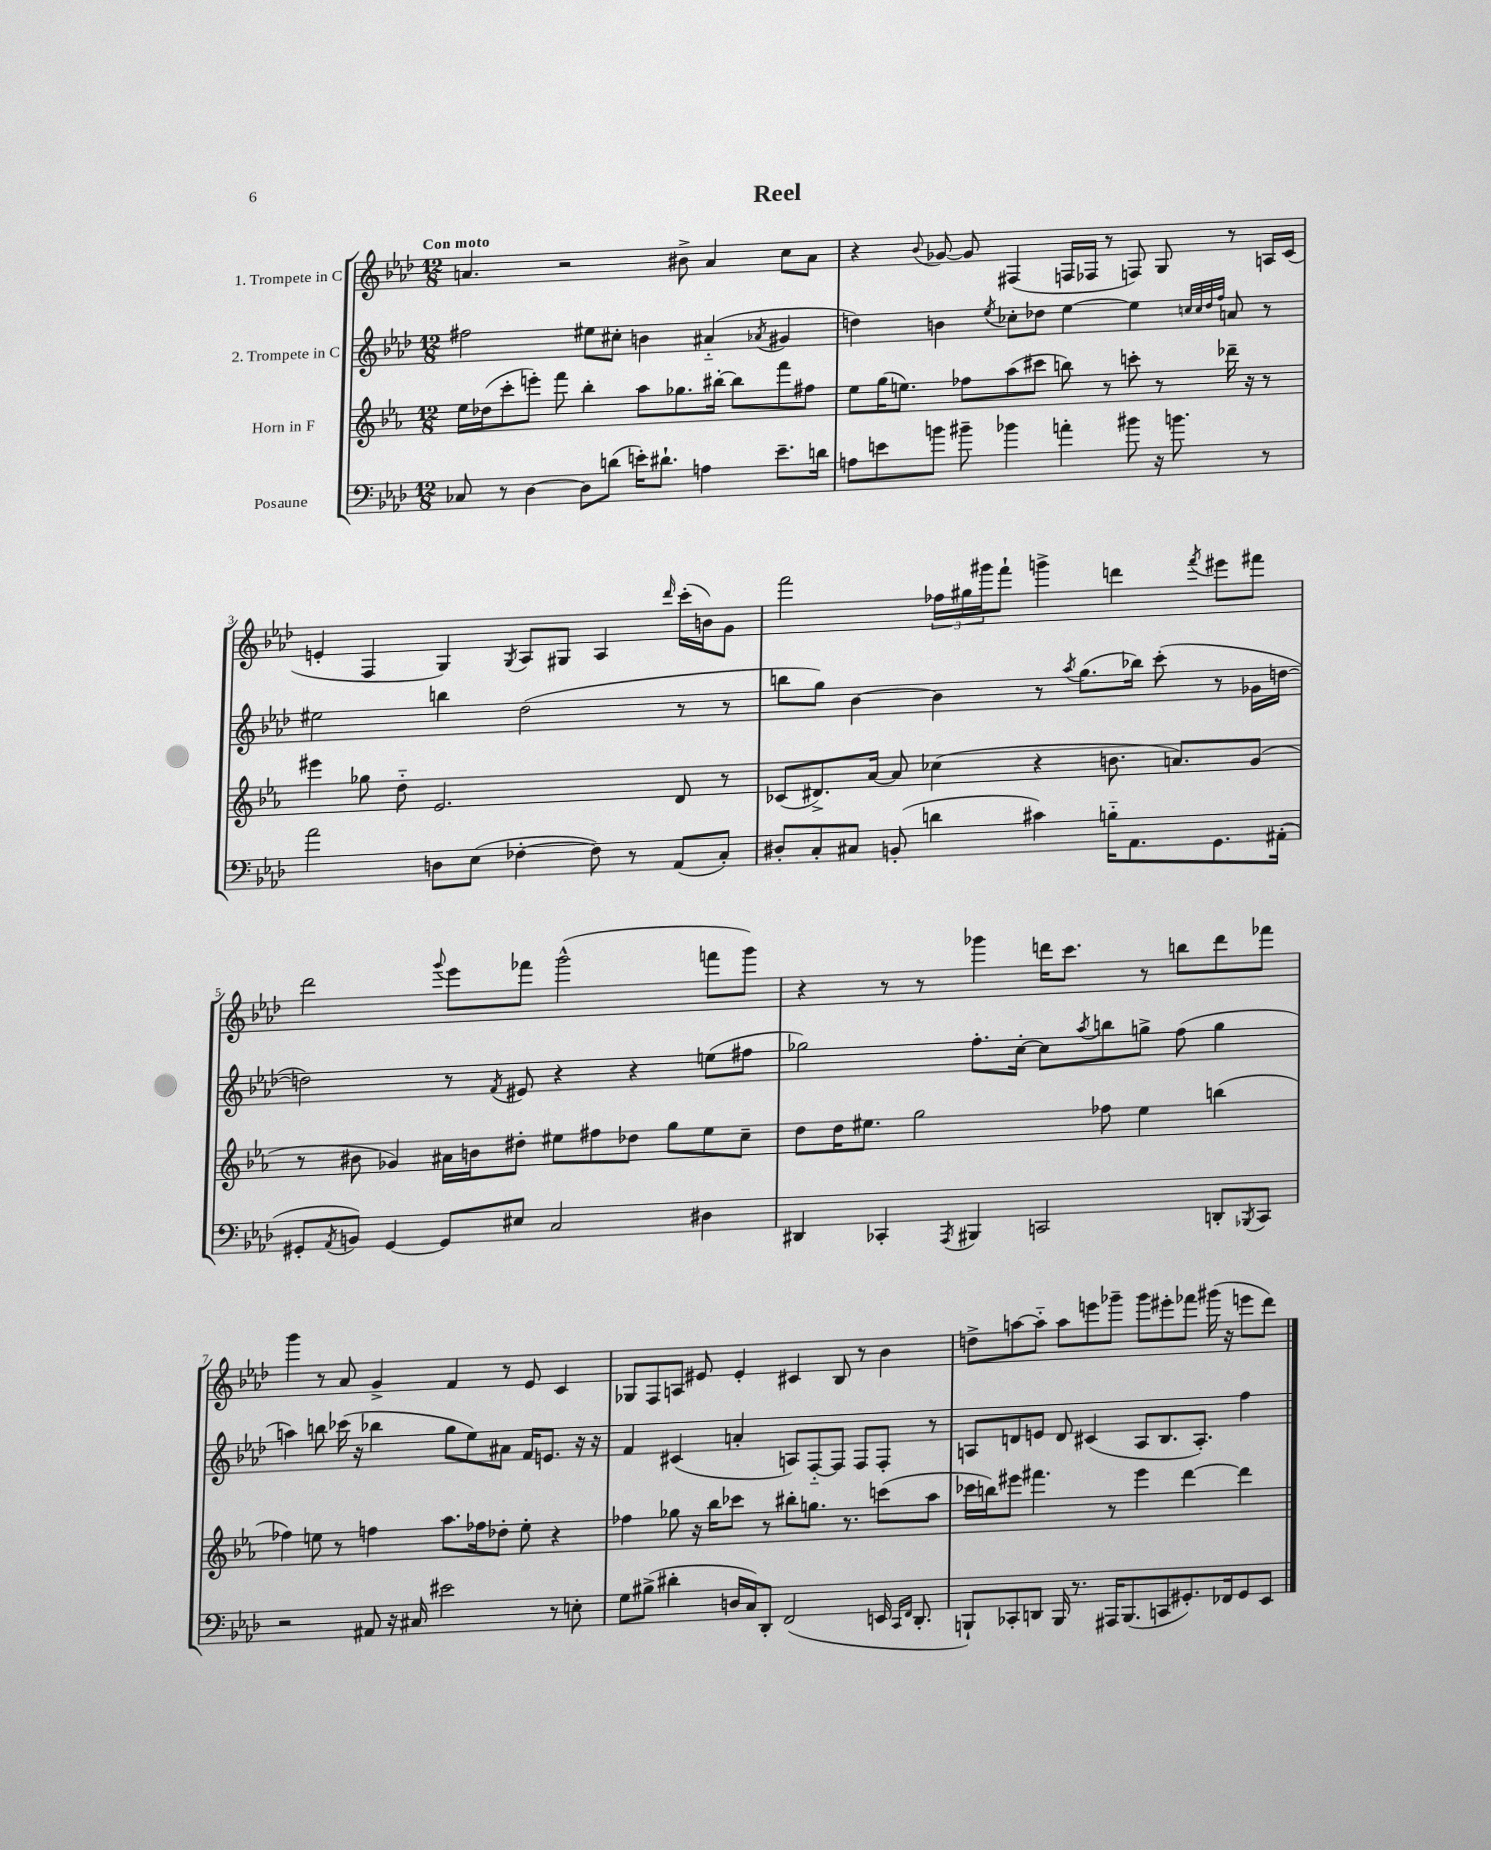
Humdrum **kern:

**kern	**kern	**kern	**kern
*staff4	*staff3	*staff2	*staff1
*clefF4	*clefG2	*clefG2	*clefG2
*k[b-e-a-d-]	*k[b-e-a-]	*k[b-e-a-d-]	*k[b-e-a-d-]
*M12/8	*M12/8	*M12/8	*M12/8
8C-	16ee-	2ff#	4.a
.	(16dd-	.	.
8r	8ccc'	.	.
[4D-	8eee')	.	.
.	8fff	.	2r
8D-]	4bb-'	8ee#	.
(8d	.	8cc#'	.
16e')	8aa-	4b	.
8.d#`	.	.	.
.	8.gg-	.	8b#^
4A	.	(4a#'~	4a
.	[16bb#'	.	.
.	8bb#]	.	.
.	.	8qa-	.
8.e~	8fff	4g#	8cc
.	8ff#	.	8a
16d	.	.	.
=	=	=	=
8A	8ee-	4dd)	4r
8e	(16gg	.	.
.	8.ee)	.	.
.	.	.	8qqb-
8b	.	4b	[8g-
8b#~	8ff-	.	8g-]
.	.	8qee-	.
4b-	(8aa-	8cc-'	(4F#
.	8ccc#	8dd-	.
4a'	8bb)	[4ee-	16F
.	.	.	16F-
.	8r	.	8r
8b#	8ccc'	4ee-]	8F)
16r	8r	.	8G
8.b	.	.	.
.	.	32qqcc	.
.	.	32qqcc	.
.	.	32qqdd-	.
.	.	32qqff	.
.	16ddd-~	8a	8r
.	16r	.	.
8r	8r	8r	16A
.	.	.	(16c
=	=	=	=
2a-	4eee#	2ee#	4e'
.	8gg-	.	4F
.	8dd'~	.	.
8D	2.e-	4bb	4G)
(8E-	.	.	.
.	.	.	8qG
[4F-'	.	(2dd-	8A-
.	.	.	8G#
8F-])	.	.	4A-
8r	.	.	.
.	.	.	16qqddd-
(8AA-	8d	8r	(16ccc'
.	.	.	16b)
8C')	8r	8r	8g
=	=	=	=
8D#'	(8c-	8bb	2fff
8C'	8.d#^)	8gg)	.
8C#	.	[4b-	.
.	[16a-	.	.
(8BB'	8a-]	.	.
4d	(4cc-	4b-]	24ff-
.	.	.	24gg#
.	.	.	24ggg#
.	.	.	8fff`
4c#)	4r	8r	4ggg^
.	.	8qaa-	.
.	.	(8.gg	.
16B'~	8.b	.	4ddd
8.AA-	.	16bb-)	.
.	.	(8ccc'	.
.	8.a)	.	.
.	.	.	8qfff
8.GG	.	8r	8eee#
.	(8g	16g-	8fff#
(16AA#'	.	[16dd	.
=	=	=	=
8GG#'	8r	2dd])	2ddd-
8qAA-	.	.	.
8BB)	8b#	.	.
[4GG#	4g-)	.	.
.	.	.	8qqggg
8GG#]	16a#	8r	8eee-
.	16b	.	.
.	.	8qf	.
8E#	8dd#'	8e#	8fff-
2C	8ee#	4r	(2ggg^^
.	8ff#	.	.
.	8dd-	4r	.
.	8gg	.	.
4D#	8ee#	(8ee	8fff
.	8cc~	8ff#	8ggg)
=	=	=	=
4DD#	8dd	2gg-)	4r
.	16dd	.	.
.	8.ee#	.	.
4CC-'	.	.	8r
.	2gg	.	8r
8qAAA-	.	.	.
4BBB#	.	8.ff'	4ggg-
.	.	[16cc'	.
2CC	.	8cc]	16ddd
.	.	.	8.ccc
.	.	8qaa-	.
.	8ff-	8bb	.
.	4ee#	8gg^	8r
.	.	(8ff	8bb
8DD'	(4bb	4gg	8ddd
8qBBB-	.	.	.
8CC	.	.	8fff-
=	=	=	=
2r	4ff-)	4aa)	4ggg
.	8ee	8bb	8r
.	8r	(16ccc-	8a-
.	.	16r	.
8AA#	4ff	4bb-	4g^
16r	.	.	.
16C#	.	.	.
2e#	8.aa-	8gg	4f
.	.	8ee-)	.
.	16ff-	.	.
.	8dd-'	8a#	8r
.	8ee'	16f	8e-
.	.	8.e	.
8r	4r	.	4c
8E'	.	16r	.
.	.	16r	.
=	=	=	=
8G	4ff-	4f	8G-
(8B#^	.	.	8F
4d#'	8gg-	(4c#	8A
.	16r	.	8e#
.	16bb-	.	.
16D	8ccc-	4a'	4e#'
16C)	.	.	.
8DD-'	8r	.	.
(2FF	8bb#'	8A)	4c#
.	8.gg	[8F'~	.
.	.	8F]	8B-
.	8.r	.	.
.	.	8F	8r
16EE	(8ccc	8F'	4b-
16qqCC	.	.	.
16qqFF	.	.	.
8.DD-'	.	.	.
.	8aa-	8r	.
=	=	=	=
8BBB`)	16ccc-	8A	8dd^
.	16bb)	.	.
8CC-'	8eee#	8d	[8aa
8DD	4.fff#	8e	8aa'~]
16BBB	.	8d	8aa
8.r	.	.	.
.	.	(4c#	8eee
16AAA#	8r	.	8ggg-~
(8.BBB	.	.	.
.	4eee#	8A	8ggg-
8CC	.	8.B-	8eee#'
8.GG#')	[4ddd	.	8fff-
.	.	8.A')	.
.	.	.	(16ggg#
16FF-	.	.	16r
8GG#	4ddd]	4ff	8eee
8EE-	.	.	8ddd-)
==	==	==	==
*-	*-	*-	*-
